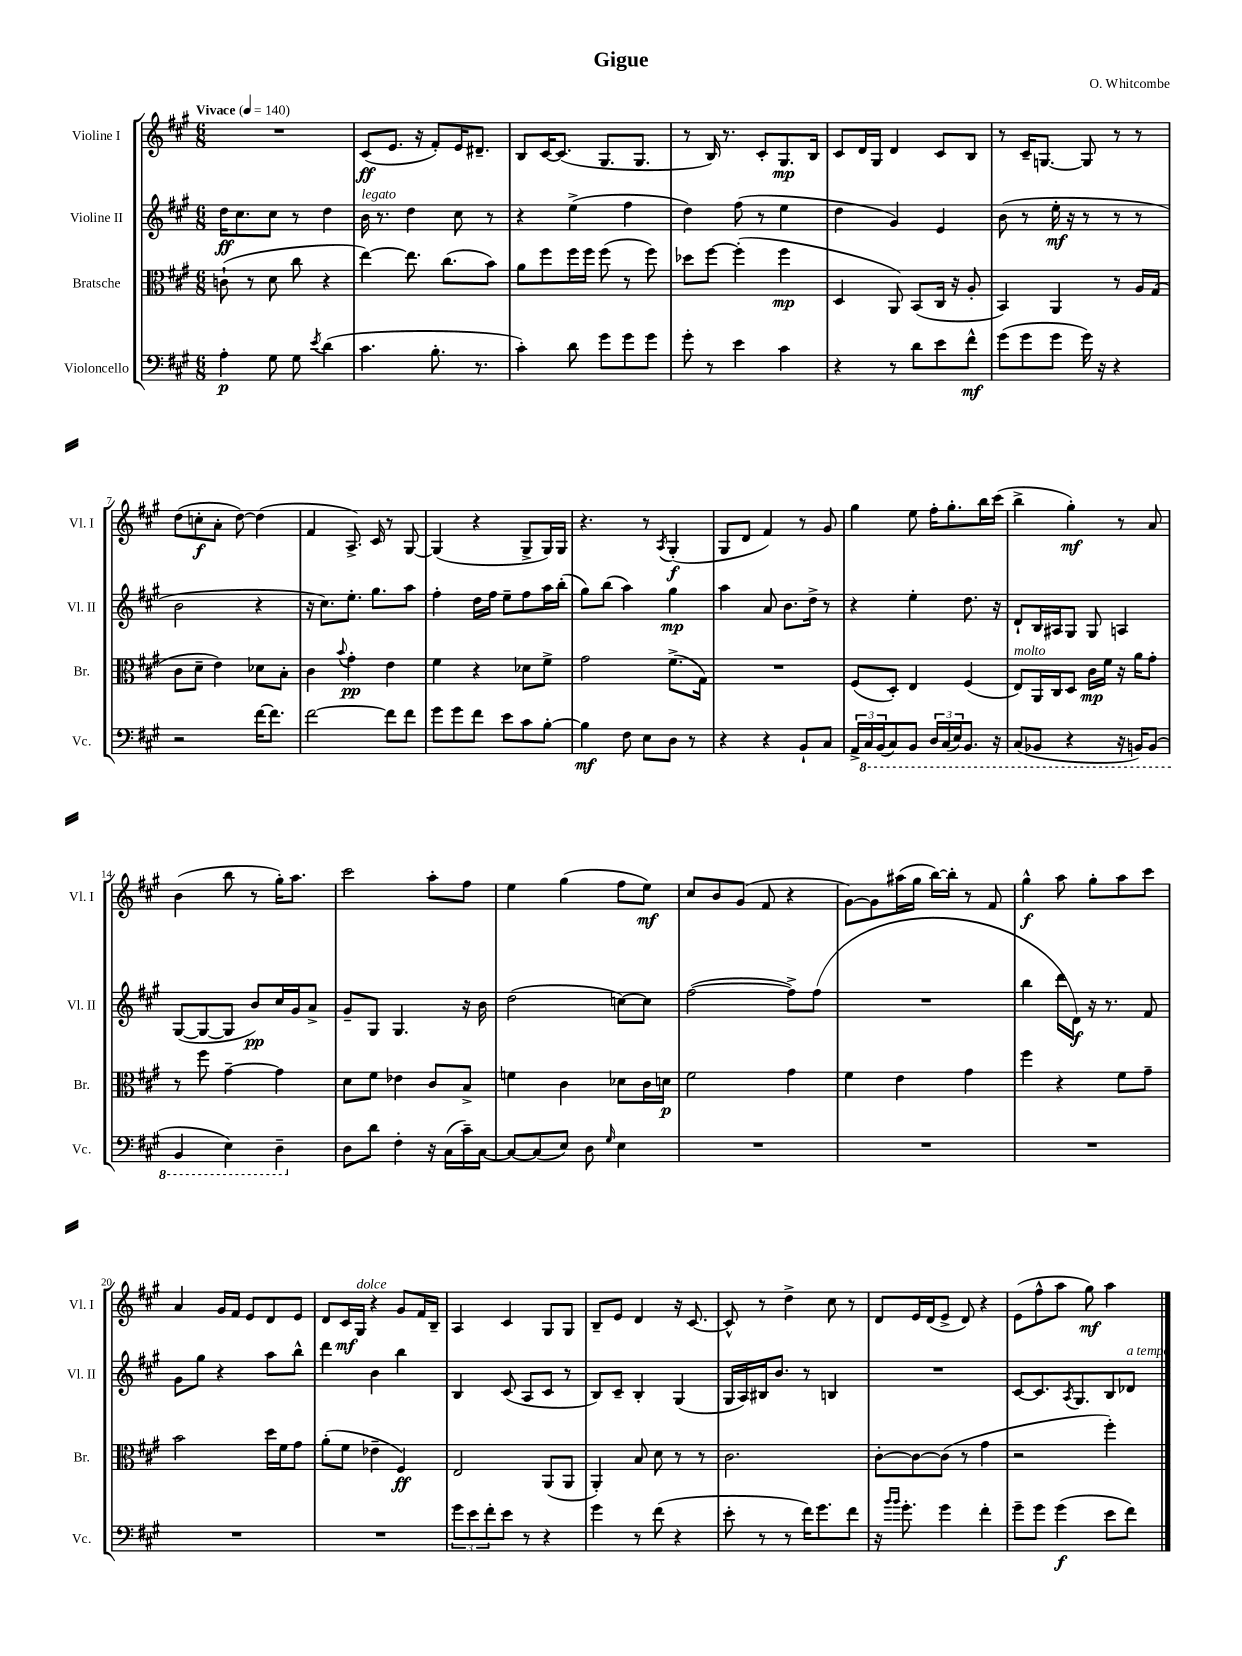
\header { title = "Gigue" composer = "O. Whitcombe" }
<<
\new StaffGroup <<
\new Staff = "s0" \with { instrumentName = "Violine I" shortInstrumentName = "Vl. I" } {
    \clef treble \key a \major \numericTimeSignature \time 6/8 \tempo "Vivace" 4 = 140
    R2. |
    cis'8\ff( e'8. r16 fis'8-.) e'16 dis'8.-- |
    b8 cis'16~ cis'8.( gis8. gis8. |
    r8 b16) r8. cis'8-. gis8.\mp b16 |
    cis'8 d'16 gis16 d'4 cis'8 b8 |
    r8 cis'16-- g8.~ g8 r8 r8 |
    d''8( c''8-.\f a'8-. d''8~) d''4( |
    fis'4 a8.->) cis'16 r8 gis8~ |
    gis4( r4 gis8-> gis16) gis16 |
    r4. r8 \acciaccatura { a8 } gis4-.\f( |
    gis8 d'8 fis'4) r8 gis'8 |
    gis''4 e''8 fis''16-. gis''8.-. b''16 cis'''16( |
    b''4-> gis''4-.\mf) r8 a'8 |
    b'4( b''8 r8 gis''16-.) a''8. |
    cis'''2 a''8-. fis''8 |
    e''4 gis''4( fis''8 e''8\mf) |
    cis''8 b'8 gis'8( fis'8 r4 |
    gis'8~) gis'8 ais''16( gis''16 b''16~) b''16-. r8 fis'8 |
    gis''4-^\f a''8 gis''8-. a''8 cis'''8 |
    a'4 gis'16 fis'16 e'8 d'8 e'8 |
    d'8 cis'16\mf gis16^\markup { \italic "dolce" } r4 gis'8 fis'16 b16-- |
    a4 cis'4 gis8 gis8 |
    b8-- e'8 d'4 r16 cis'8.~ |
    cis'8-^ r8 d''4-> cis''8 r8 |
    d'8 e'16 d'16( e'8-> d'8) r4 |
    e'8( fis''8-^ a''8 gis''8\mf) a''4 \bar "|." |
}
\new Staff = "s1" \with { instrumentName = "Violine II" shortInstrumentName = "Vl. II" } {
    \clef treble \key a \major \numericTimeSignature \time 6/8
    d''16\ff cis''8. cis''8 r8 d''4 |
    b'16^\markup { \italic "legato" } r8. d''4 cis''8 r8 |
    r4 e''4->( fis''4 |
    d''4) fis''8( r8 e''4 |
    d''4 gis'4) e'4 |
    b'8( r8 e''16-.\mf r16 r8 r8 r8 |
    b'2 r4 |
    r16 cis''8.) e''8.-. gis''8. a''8 |
    fis''4-. d''16 fis''16 e''8-- fis''8 a''16 b''16-.( |
    gis''8) b''8( a''4) gis''4\mp |
    a''4 a'8 b'8. d''16-> r8 |
    r4 e''4-. d''8. r16 |
    d'8-! b16 ais16 gis8 gis8 a4 |
    gis8~( gis8~ gis8 b'8\pp) cis''16 gis'16 a'8-> |
    gis'8-- gis8 gis4. r16 b'16 |
    d''2( c''8~) c''8 |
    fis''2~( fis''8->) fis''8( |
    R2. |
    b''4 d'''16 d'16\f) r16 r8. fis'8 |
    gis'8 gis''8 r4 a''8 b''8-^ |
    d'''4 b'4 b''4 |
    b4 cis'8( a8 cis'8 r8 |
    b8) cis'8-- b4-. gis4( |
    gis16 a16) bis16 b'8. r8 b4 |
    R2. |
    cis'8~ cis'8. \acciaccatura { a8 } gis8. b8 des'8^\markup { \italic "a tempo" } \bar "|." |
}
\new Staff = "s2" \with { instrumentName = "Bratsche" shortInstrumentName = "Br." } {
    \clef alto \key a \major \numericTimeSignature \time 6/8
    c'8-!( r8 d'8 cis''8 r4 |
    e''4~) e''8. cis''8.( b'8) |
    a'8 fis''8 fis''16 fis''16 fis''8( r8 fis''8) |
    des''8 fis''8~ fis''4-.( fis''4\mp |
    d4 a,8) b,8( cis16 r16 a8-. |
    b,4) a,4 r8 a16 gis16( |
    cis'8 d'8-- e'4) des'8 b8-. |
    cis'4 \appoggiatura { b'8 } gis'4-.\pp e'4 |
    fis'4 r4 des'8 fis'8-> |
    gis'2 fis'8.->( gis16) |
    R2. |
    fis8( d8-.) e4 fis4( |
    e8^\markup { \italic "molto" }) a,16 cis16 d8 cis'16\mp fis'16 r16 a'16 gis'8-. |
    r8 fis''8 gis'4~-- gis'4 |
    d'8 fis'8 ees'4 cis'8 b8-> |
    f'4 cis'4 des'8 cis'16 d'16\p |
    fis'2 gis'4 |
    fis'4 e'4 gis'4 |
    fis''4 r4 fis'8 gis'8-- |
    b'2 d''16 fis'16 gis'8 |
    a'8-.( fis'8 ees'4-- fis4\ff) |
    e2 a,8( a,8 |
    a,4-.) b8 d'8 r8 r8 |
    cis'2. |
    cis'8~-. cis'8~ cis'8( r8 gis'4 |
    r2 fis''4-.) \bar "|." |
}
\new Staff = "s3" \with { instrumentName = "Violoncello" shortInstrumentName = "Vc." } {
    \clef bass \key a \major \numericTimeSignature \time 6/8
    a4-.\p gis8 gis8 \acciaccatura { e'8 } d'4( |
    cis'4. b8.-. r8. |
    cis'4-.) d'8 gis'8 gis'8 gis'8 |
    gis'8-. r8 e'4 cis'4 |
    r4 r8 d'8 e'8 fis'8-^\mf |
    gis'8( gis'8 gis'8 gis'16) r16 r4 |
    r2 fis'16~ fis'8. |
    fis'2~ fis'8 fis'8 |
    gis'8 gis'8 fis'8 e'8 cis'8 b8~-. |
    b4\mf fis8 e8 d8 r8 |
    r4 r4 b,8-! cis8 |
    \tuplet 3/2 { a,16-> \ottava #-1 cis,16 b,,16( } cis,8) b,,8 \tuplet 3/2 { d,16 cis,16( e,16) } b,,8. r16 |
    cis,8( bes,,8 r4 r16 b,,16) b,,8( |
    b,,4 e,4) d,4-- \ottava #0 |
    d8 d'8 fis4-. r16 cis16( cis'16--) cis16~ |
    cis8~ cis8( e8) d8 \grace { gis16 } e4 |
    R2. |
    R2. |
    R2. |
    R2. |
    R2. |
    \tuplet 3/2 { gis'8 e'8 fis'8-. } e'8 r8 r4 |
    gis'4 r8 fis'8( r4 |
    e'8-. r8 r8 fis'16) gis'8. fis'8 |
    r16 \grace { b'16 b'16 } gis'8.-. gis'4 fis'4-. |
    gis'8-- gis'8 gis'4\f( e'8 fis'8) \bar "|." |
}
>>
>>
